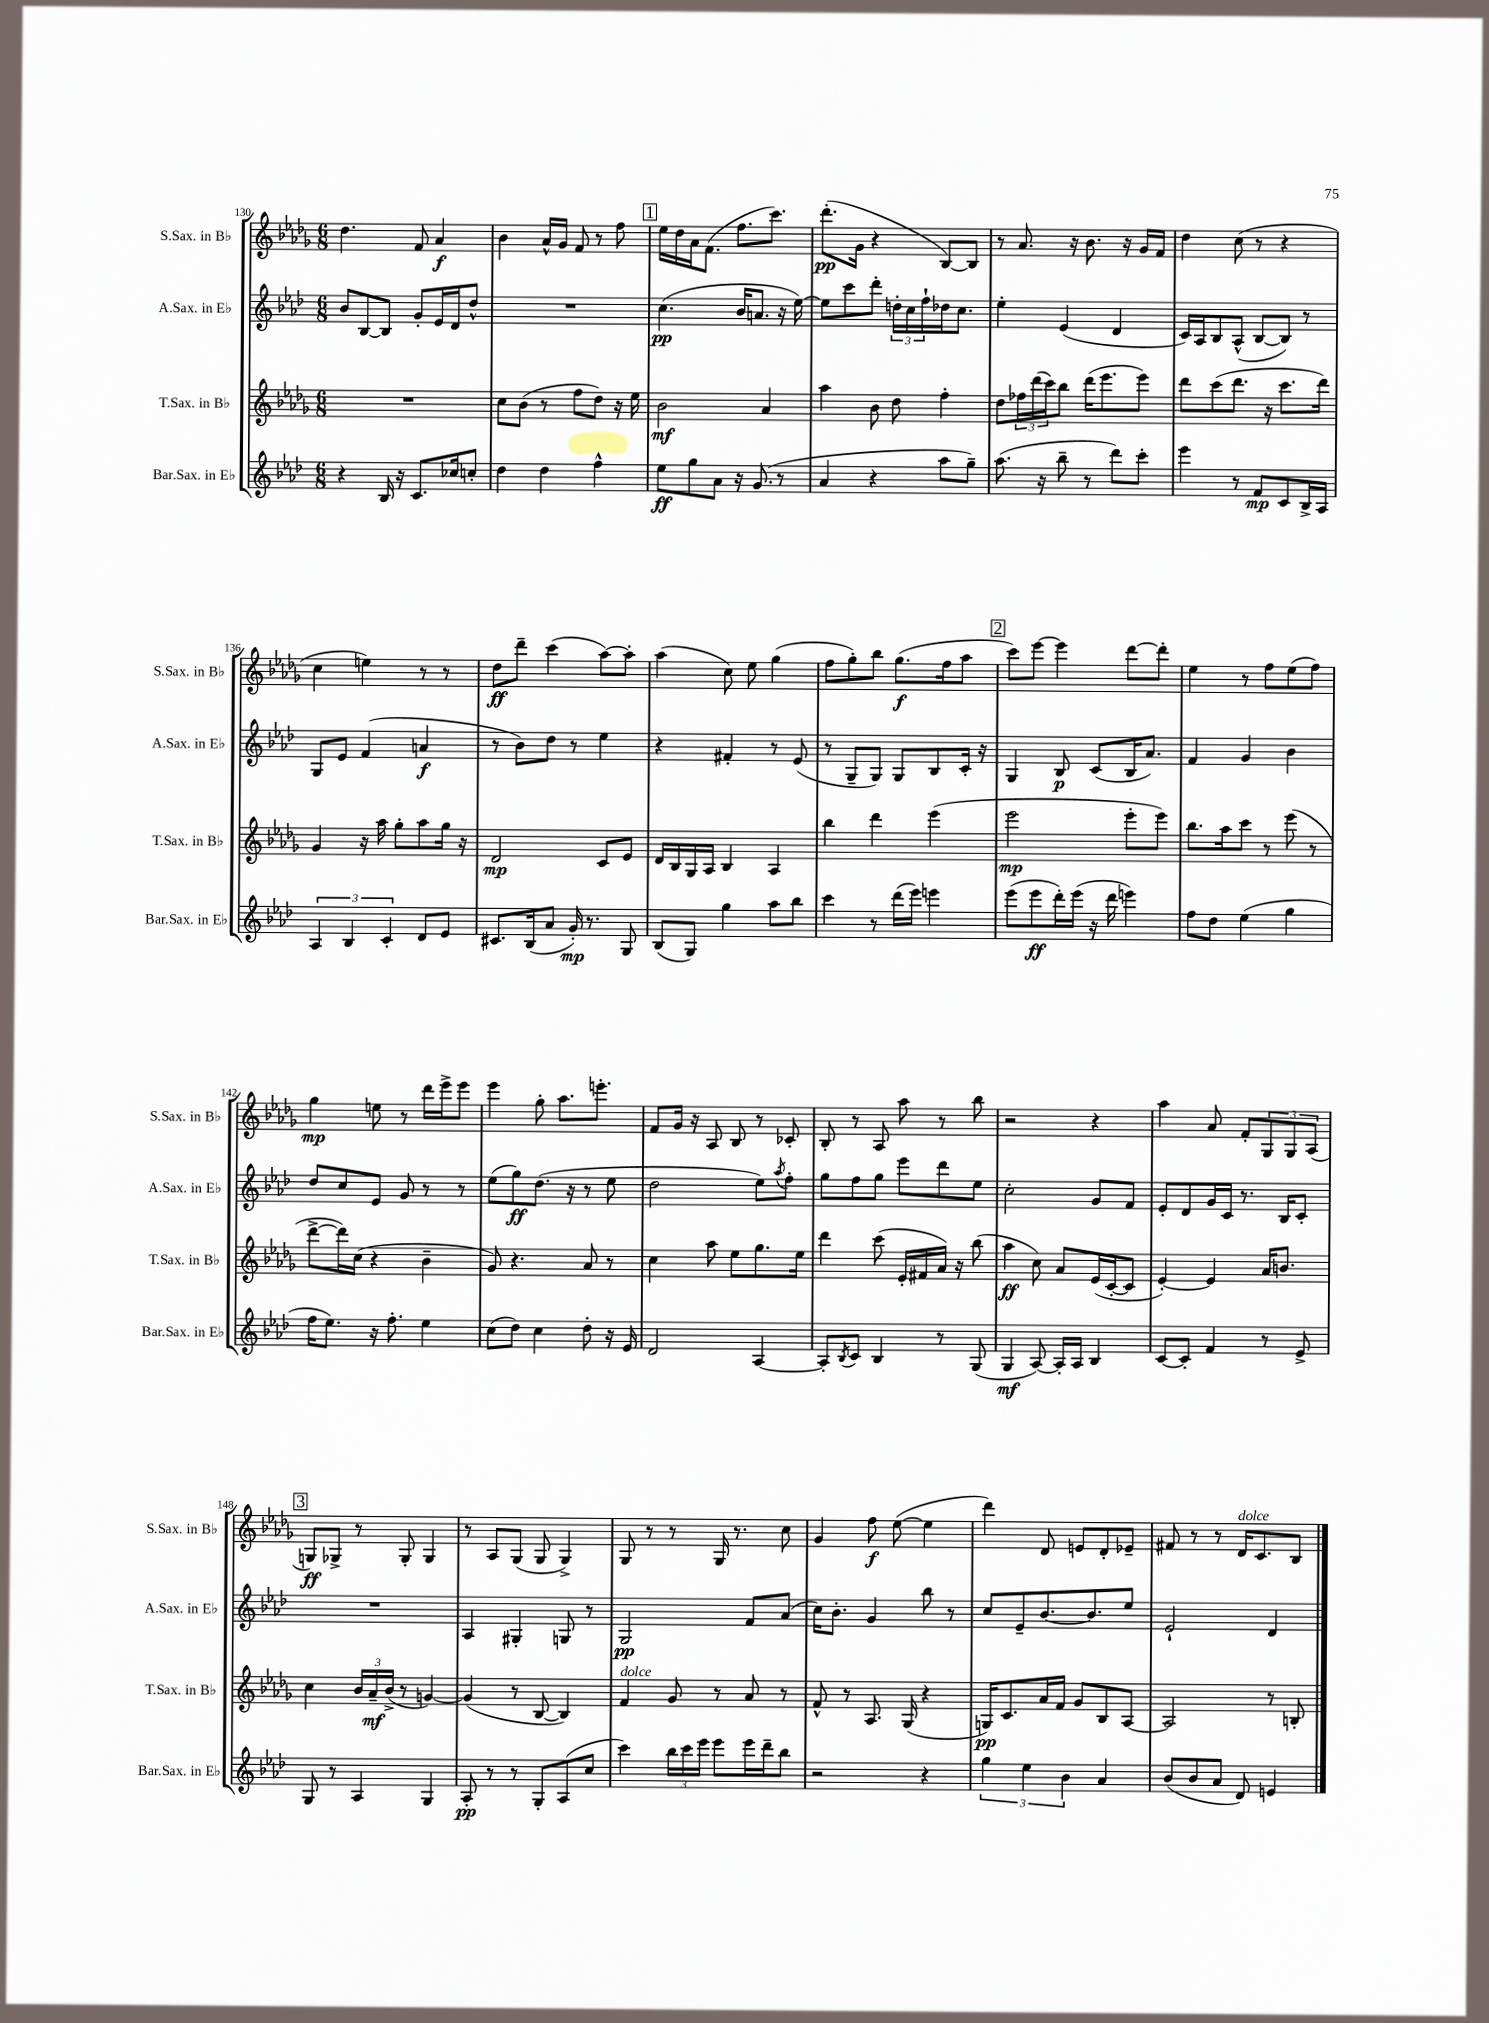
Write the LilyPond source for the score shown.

<<
\new StaffGroup <<
\new Staff = "s0" \with { instrumentName = "S.Sax. in Bb" shortInstrumentName = "S.Sax. in Bb" } {
    \clef treble \key des \major \numericTimeSignature \time 6/8
    des''4. f'8 aes'4\f |
    bes'4 aes'16-^ ges'16 f'8 r8 f''8 |
    \mark \markup { \box "1" } ees''16 des''16 aes'16 f'8.( f''8. c'''8.) |
    des'''8.-.\pp( ges'16 r4 bes8~) bes8 |
    r8 aes'8. r16 bes'8. r16 ges'16 f'16 |
    des''4 c''8( r8 r4 |
    c''4 e''4) r8 r8 |
    des''8\ff des'''8-- c'''4( aes''8~) aes''8-. |
    aes''4( c''8) ees''8 ges''4( |
    f''8 ges''8-.) bes''8 ges''8.\f( f''16 aes''8 |
    \mark \markup { \box "2" } c'''8) ees'''8~ ees'''4 des'''8~ des'''8-. |
    ees''4 r8 f''8 ees''8( f''8) |
    ges''4\mp e''8 r8 des'''16 ees'''16-> ees'''8 |
    ees'''4 ges''8-. aes''8. e'''8.-. |
    f'8 ges'16 r16 aes8 bes8 r8 ces'8-. |
    bes8-. r8 aes8 aes''8 r8 bes''8 |
    r2 r4 |
    aes''4 aes'8 f'8-. \tuplet 3/2 { ges8 ges8 aes8( } |
    \mark \markup { \box "3" } g8\ff) ges8-> r8 ges8-. ges4 |
    r8 aes8 ges8( ges8 ges4->) |
    ges8 r8 r8 ges16 r8. c''8 |
    ges'4 f''8\f ees''8~( ees''4 |
    des'''4) des'8 e'8 des'8-. ees'8-- |
    fis'8 r8 r8 des'16^\markup { \italic "dolce" } c'8. bes8 \bar "|." |
}
\new Staff = "s1" \with { instrumentName = "A.Sax. in Eb" shortInstrumentName = "A.Sax. in Eb" } {
    \clef treble \key aes \major \numericTimeSignature \time 6/8
    bes'8 bes8~ bes8 g'8-. ees'16 des'16 des''8-^ |
    R2. |
    \mark \markup { \box "1" } c''4.\pp( bes'16 a'8. r16 ees''16~) |
    ees''8 c'''8 des'''8-. \tuplet 3/2 { d''16-. c''16 f''16-! } des''16 c''8. |
    ees''4-. ees'4( des'4 |
    c'16) aes16 bes8 aes8-^( bes8~ bes8) r8 |
    g8 ees'8 f'4( a'4\f |
    r8 bes'8) des''8 r8 ees''4 |
    r4 fis'4-. r8 ees'8( |
    r8 g8-- g8) g8 bes8 c'16-. r16 |
    \mark \markup { \box "2" } g4 bes8\p c'8( bes16 aes'8.) |
    f'4 g'4 bes'4 |
    des''8 c''8 ees'8 g'8 r8 r8 |
    ees''8( g''8\ff) des''8.( r16 r8 ees''8 |
    des''2 ees''8) \acciaccatura { aes''8 } f''8-. |
    g''8 f''8 g''8 ees'''8 des'''8 ees''8 |
    c''2-. g'8 f'8 |
    ees'8-. des'8 g'16 c'16 r8. bes16 c'8-. |
    \mark \markup { \box "3" } R2. |
    aes4 gis4-. g8 r8 |
    g2\pp f'8 aes'8( |
    c''16) bes'8.-. g'4 bes''8 r8 |
    c''8 ees'8-- bes'8.~ bes'8. ees''8 |
    ees'2-! des'4 \bar "|." |
}
\new Staff = "s2" \with { instrumentName = "T.Sax. in Bb" shortInstrumentName = "T.Sax. in Bb" } {
    \clef treble \key des \major \numericTimeSignature \time 6/8
    R2. |
    c''8 bes'8( r8 f''8 des''8) r16 ees''16 |
    \mark \markup { \box "1" } bes'2\mf aes'4 |
    aes''4 bes'8 des''8 f''4-. |
    des''8 \tuplet 3/2 { fes''16 des'''16( c'''16) } bes''8 des'''16( ees'''8. ees'''8) |
    des'''8 c'''8( des'''8. r16 c'''8. des'''16) |
    ges'4 r16 aes''16 ges''8-. aes''8 ges''16 r16 |
    des'2\mp c'8 ees'8 |
    des'16 bes16 ges16 aes16 bes4 aes4 |
    bes''4 des'''4 ees'''4( |
    \mark \markup { \box "2" } ees'''2\mp ees'''8-. ees'''8) |
    bes''8. aes''16 c'''8 r8 ees'''8( r8 |
    des'''8~-> des'''16) c''16( r4 bes'4-- |
    ges'8) r4. aes'8 r8 |
    c''4 aes''8 ees''8 ges''8. ees''16 |
    des'''4 c'''8( ees'16-. fis'16 aes'16) r16 bes''8( |
    aes''4\ff c''8) aes'8 ees'16( c'16~-. c'8 |
    ees'4~-.) ees'4 aes'16 b'8. |
    \mark \markup { \box "3" } c''4 \tuplet 3/2 { bes'16 aes'16--\mf bes'16->( } r8 g'4~) |
    g'4( r8 bes8~ bes4) |
    f'4^\markup { \italic "dolce" } ges'8 r8 aes'8 r8 |
    f'8-^ r8 aes8. ges16( r4 |
    g16\pp) c'8. aes'16 f'16 ges'8 bes8 aes8~ |
    aes2 r8 b8-. \bar "|." |
}
\new Staff = "s3" \with { instrumentName = "Bar.Sax. in Eb" shortInstrumentName = "Bar.Sax. in Eb" } {
    \clef treble \key aes \major \numericTimeSignature \time 6/8
    r4 bes16 r16 c'8. ces''16 c''8-. |
    des''4 des''4 f''4-^ |
    \mark \markup { \box "1" } ees''8\ff g''8 aes'8 r16 g'8.( r8 |
    aes'4 r4 aes''8 g''8--) |
    aes''8.( r16 bes''8-- r8 des'''8) c'''8-. |
    ees'''4 r8 f'8\mp c'8 bes16-> aes16 |
    \tuplet 3/2 { aes4 bes4 c'4-. } des'8 ees'8 |
    cis'8. bes16( aes'8 g'16-.\mp) r8. g8 |
    bes8( g8) g''4 aes''8 bes''8 |
    c'''4 r8 des'''16( ees'''16) e'''4 |
    \mark \markup { \box "2" } ees'''8( ees'''8\ff des'''16-.) ees'''16( r16 des'''16 e'''4) |
    f''8 des''8 ees''4( g''4 |
    f''16 ees''8.) r16 f''8.-. ees''4 |
    c''8( des''8) c''4 des''8-. r16 ees'16 |
    des'2 aes4~ |
    aes8-. \acciaccatura { bes8 } c'8 bes4 r8 g8( |
    g4\mf aes8~) aes16-. aes16 bes4 |
    c'8~ c'8-. f'4 r8 ees'8-> |
    \mark \markup { \box "3" } g8 r8 aes4 g4 |
    aes8-.\pp r8 r8 g8-. aes8( c''8 |
    c'''4) \tuplet 3/2 { bes''16 c'''16 ees'''16 } ees'''8 ees'''16 des'''16-- bes''8 |
    r2 r4 |
    \tuplet 3/2 { g''4 ees''4 bes'4 } aes'4 |
    bes'8( bes'8 aes'8 des'8) e'4 \bar "|." |
}
>>
>>
\layout { \context { \Score currentBarNumber = #130 } }
